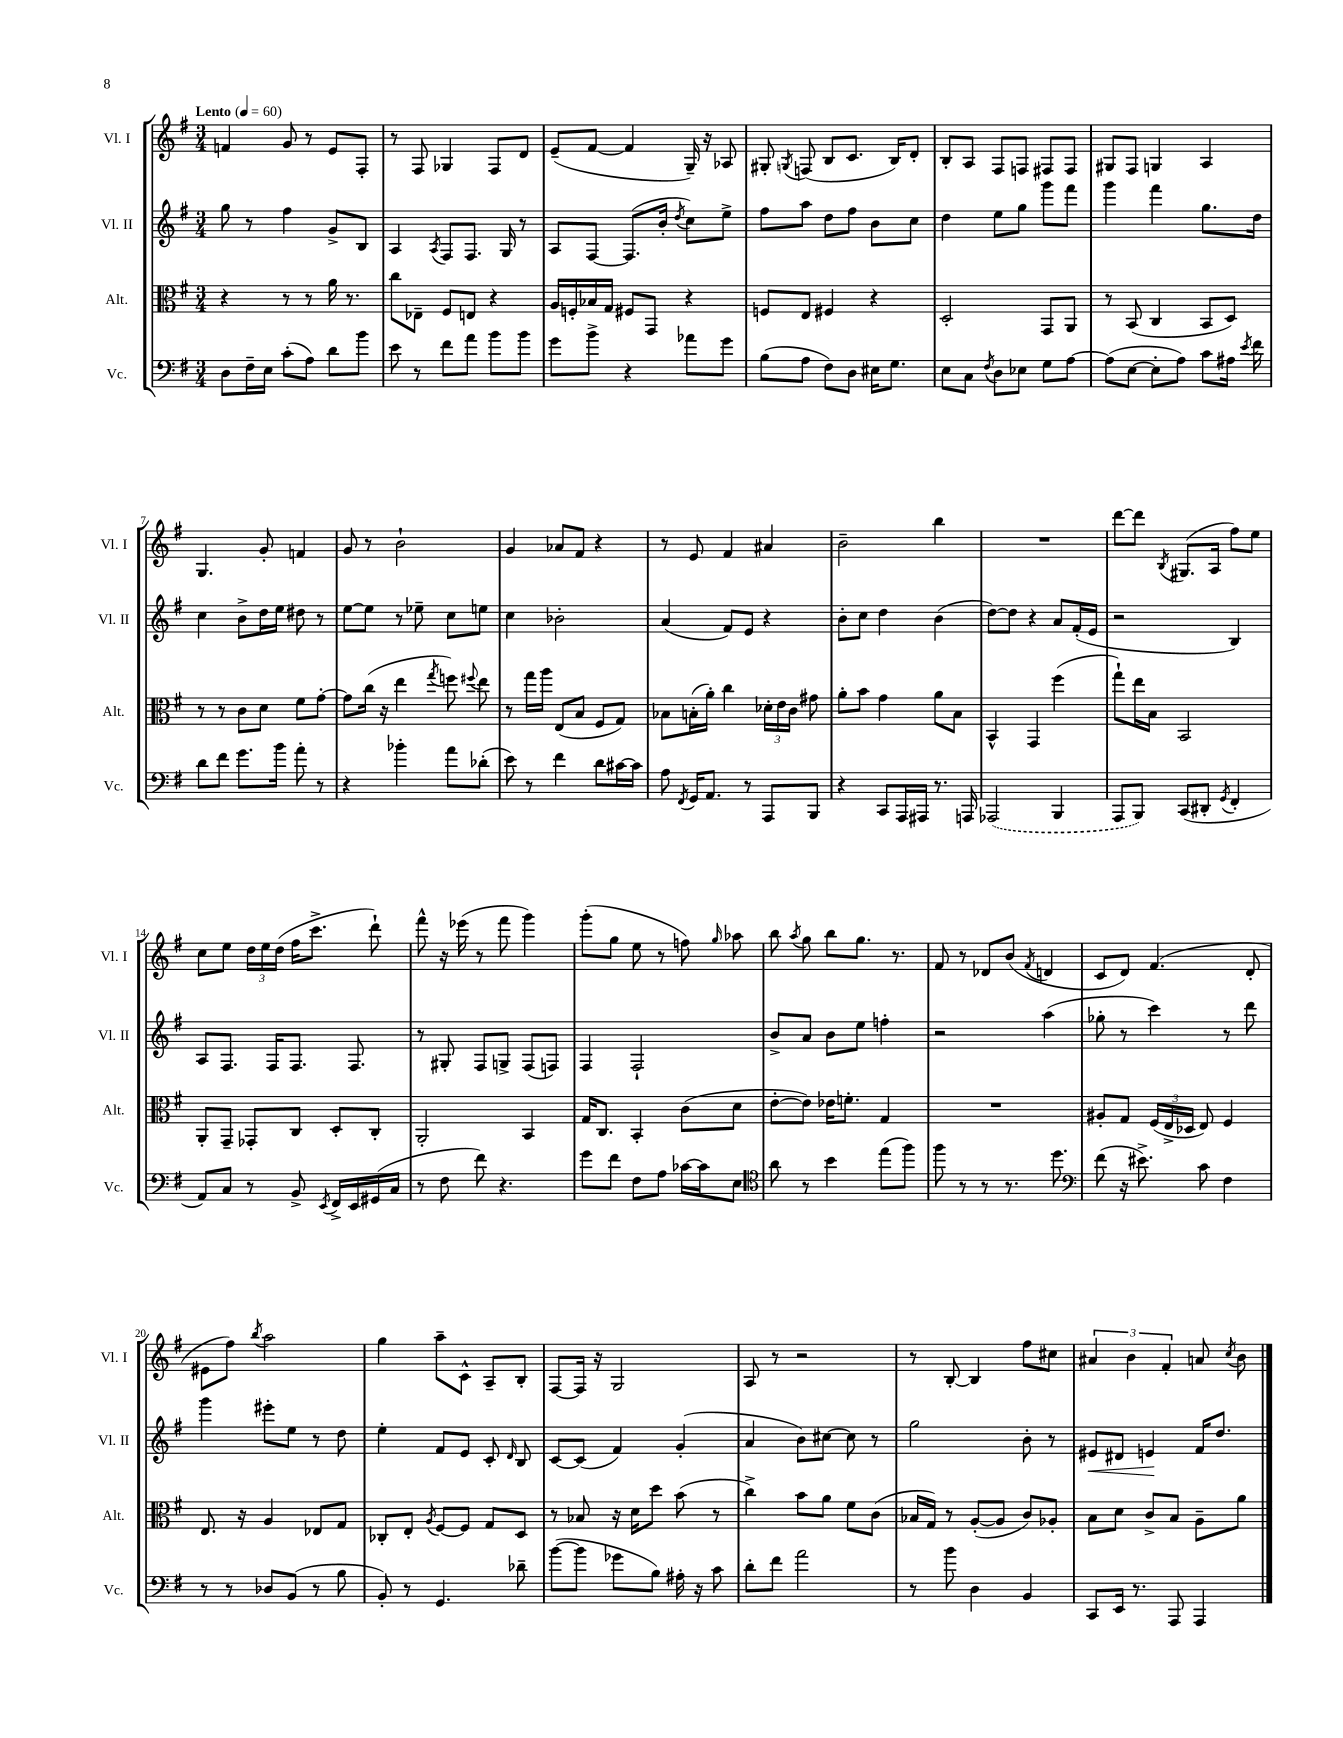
<<
\new StaffGroup <<
\new Staff = "s0" \with { instrumentName = "Vl. I" shortInstrumentName = "Vl. I" } {
    \clef treble \key g \major \numericTimeSignature \time 3/4 \tempo "Lento" 4 = 60
    \autoBeamOff f'4 g'8 r8 e'8[ fis8]-. |
    r8 fis8 ges4 fis8[ d'8] |
    e'8[--( fis'8]~ fis'4 g16--) r16 aes8 |
    gis8-. \acciaccatura { g8 } f8( b8[ c'8.] b16[) d'8]-. |
    b8[-. a8] fis8[ f8] fis8[ fis8] |
    gis8[ fis8] g4 a4 |
    g4. g'8-. f'4 |
    g'8 r8 b'2-! |
    g'4 aes'8[ fis'8] r4 |
    r8 e'8 fis'4 ais'4 |
    b'2-- b''4 |
    R2. |
    d'''8[~ d'''8] \acciaccatura { b8 } gis8.[( a16] fis''8[) e''8] |
    c''8[ e''8] \tuplet 3/2 { d''16[ e''16 d''16]( } fis''16[ c'''8.]-> d'''8-!) |
    fis'''8-^ r16 ees'''16( r8 fis'''8 g'''4) |
    g'''8[-.( g''8] e''8 r8 f''8) \grace { g''16 } aes''8 |
    b''8 \acciaccatura { a''8 } g''8 b''8[ g''8.] r8. |
    fis'8 r8 des'8[ b'8]( \acciaccatura { fis'8 } d'4 |
    c'8[ d'8]) fis'4.( d'8-. |
    eis'8[ fis''8]) \acciaccatura { b''8 } a''2 |
    g''4 a''8[-- c'8]-^ a8[-- b8]-. |
    fis8[~ fis16] r16 g2 |
    a8 r8 r2 |
    r8 b8~-. b4 fis''8[ cis''8] |
    \tuplet 3/2 { ais'4 b'4 fis'4-. } a'8 \acciaccatura { c''8 } b'8 \bar "|." |
}
\new Staff = "s1" \with { instrumentName = "Vl. II" shortInstrumentName = "Vl. II" } {
    \clef treble \key g \major \numericTimeSignature \time 3/4
    \autoBeamOff g''8 r8 fis''4 g'8[-> b8] |
    a4 \acciaccatura { a8 } fis8[ fis8.] g16 r8 |
    a8[ fis8]~ fis8.[( b'16]-. \acciaccatura { d''8 } c''8[) e''8]-> |
    fis''8[ a''8] d''8[ fis''8] b'8[ c''8] |
    d''4 e''8[ g''8] g'''8[ fis'''8] |
    g'''4 fis'''4 g''8.[ d''16] |
    c''4 b'8[-> d''16 e''16] dis''8 r8 |
    e''8[~ e''8] r8 ees''8-- c''8[ e''8] |
    c''4 bes'2-. |
    a'4( fis'8[) e'8] r4 |
    b'8[-. c''8] d''4 b'4( |
    d''8[~) d''8] r4 a'8[ fis'16-.( e'16] |
    r2 b4) |
    a8[ fis8.] fis16[ fis8.] fis8. |
    r8 gis8-. fis8[ g8]-> fis8[( f8]) |
    fis4 fis2-! |
    b'8[-> a'8] b'8[ e''8] f''4-. |
    r2 a''4( |
    ges''8-. r8 c'''4) r8 d'''8 |
    g'''4 eis'''8[-. e''8] r8 d''8 |
    e''4-. fis'8[ e'8] c'8-. \grace { d'16 } b8 |
    c'8[~ c'8]( fis'4) g'4-.( |
    a'4 b'8[) cis''8]~ cis''8 r8 |
    g''2 b'8-. r8 |
    eis'8[\< dis'8] e'4\! fis'16[ d''8.] \bar "|." |
}
\new Staff = "s2" \with { instrumentName = "Alt." shortInstrumentName = "Alt." } {
    \clef alto \key g \major \numericTimeSignature \time 3/4
    \autoBeamOff r4 r8 r8 a'16 r8. |
    c''8[ ees8]-- fis8[ e8] r4 |
    a16[ f16-. bes16 g16] fis8[ g,8] r4 |
    f8[ e8] fis4 r4 |
    d2-. g,8[ a,8] |
    r8 b,8( c4 b,8[ d8]) |
    r8 r8 c'8[ d'8] fis'8[ g'8]~-. |
    g'8[ c''16]( r16 e''4 \acciaccatura { g''8 } f''8) \appoggiatura { fis''8 } e''8 |
    r8 g''16[ a''16] e8[( b8] fis8[ g8]) |
    bes8[ b16-.( a'16]-.) c''4 \tuplet 3/2 { des'16[-. e'16 c'16] } gis'8 |
    a'8[-. b'8] g'4 a'8[ b8] |
    b,4-^ g,4 fis''4( |
    g''8[-!) e''16 b16] b,2 |
    a,8[-. g,8]-- ges,8[-. c8] d8[-. c8]-. |
    a,2-. b,4 |
    g16[ c8.] b,4-. c'8[( d'8] |
    e'8[~-. e'8]) ees'16[ f'8.]-. g4 |
    R2. |
    ais8[-. g8] \tuplet 3/2 { fis16[( e16-> des16] } e8) fis4 |
    e8. r16 a4 ees8[ g8] |
    ces8[-. e8]-. \acciaccatura { a8 } fis8[~ fis8] g8[ d8] |
    r8 bes8 r16 d'16[ d''8] b'8( r8 |
    c''4->) b'8[ a'8] fis'8[ c'8]( |
    bes16[ g16]) r8 a8[~-.( a8] c'8[) aes8]-. |
    b8[ d'8] c'8[-> b8] a8[-- a'8] \bar "|." |
}
\new Staff = "s3" \with { instrumentName = "Vc." shortInstrumentName = "Vc." } {
    \clef bass \key g \major \numericTimeSignature \time 3/4
    \autoBeamOff d8[ fis16-- e16] c'8[-.( a8]) d'8[ b'8] |
    e'8 r8 fis'8[ a'8] b'8[ b'8] |
    g'8[ b'8]-> r4 aes'8[ g'8] |
    b8[( a8] fis8[) d8] eis16[ g8.] |
    e8[ c8] \acciaccatura { fis8 } d8[ ees8] g8[ a8]~ |
    a8[( e8]~ e8[-. a8]) c'8[ ais16] \acciaccatura { e'8 } fis'16 |
    d'8[ fis'8] g'8.[ b'16] a'8-. r8 |
    r4 bes'4-. a'8[ des'8]-.( |
    e'8) r8 fis'4 d'8[ cis'16~ cis'16] |
    a8 \acciaccatura { fis,8 } g,16[ a,8.] r8 a,,8[ b,,8] |
    r4 c,8[ a,,16 ais,,16] r8. a,,16 |
    \once \slurDashed aes,,2( b,,4 |
    a,,8[ b,,8]) c,8[( dis,8]-. \acciaccatura { g,8 } fis,4-. |
    a,8[) c8] r8 b,8-> \acciaccatura { e,8 } fis,16[-> e,16 gis,16( c16] |
    r8 fis8 fis'8) r4. |
    g'8[ fis'8] fis8[ a8] ces'16[~ ces'16 e8] |
    \clef tenor a'8 r8 b'4 e''8[( fis''8]) |
    fis''8 r8 r8 r8. d''8. |
    \clef bass fis'8( r16 eis'8.->) c'8 fis4 |
    r8 r8 des8[ b,8]( r8 b8 |
    b,8-.) r8 g,4. des'8-- |
    b'8[~( b'8] ges'8[ b8]) ais16-. r16 c'8 |
    d'8[-. fis'8] a'2 |
    r8 b'8 d4 b,4 |
    c,8[ e,16] r8. a,,8 a,,4 \bar "|." |
}
>>
>>
